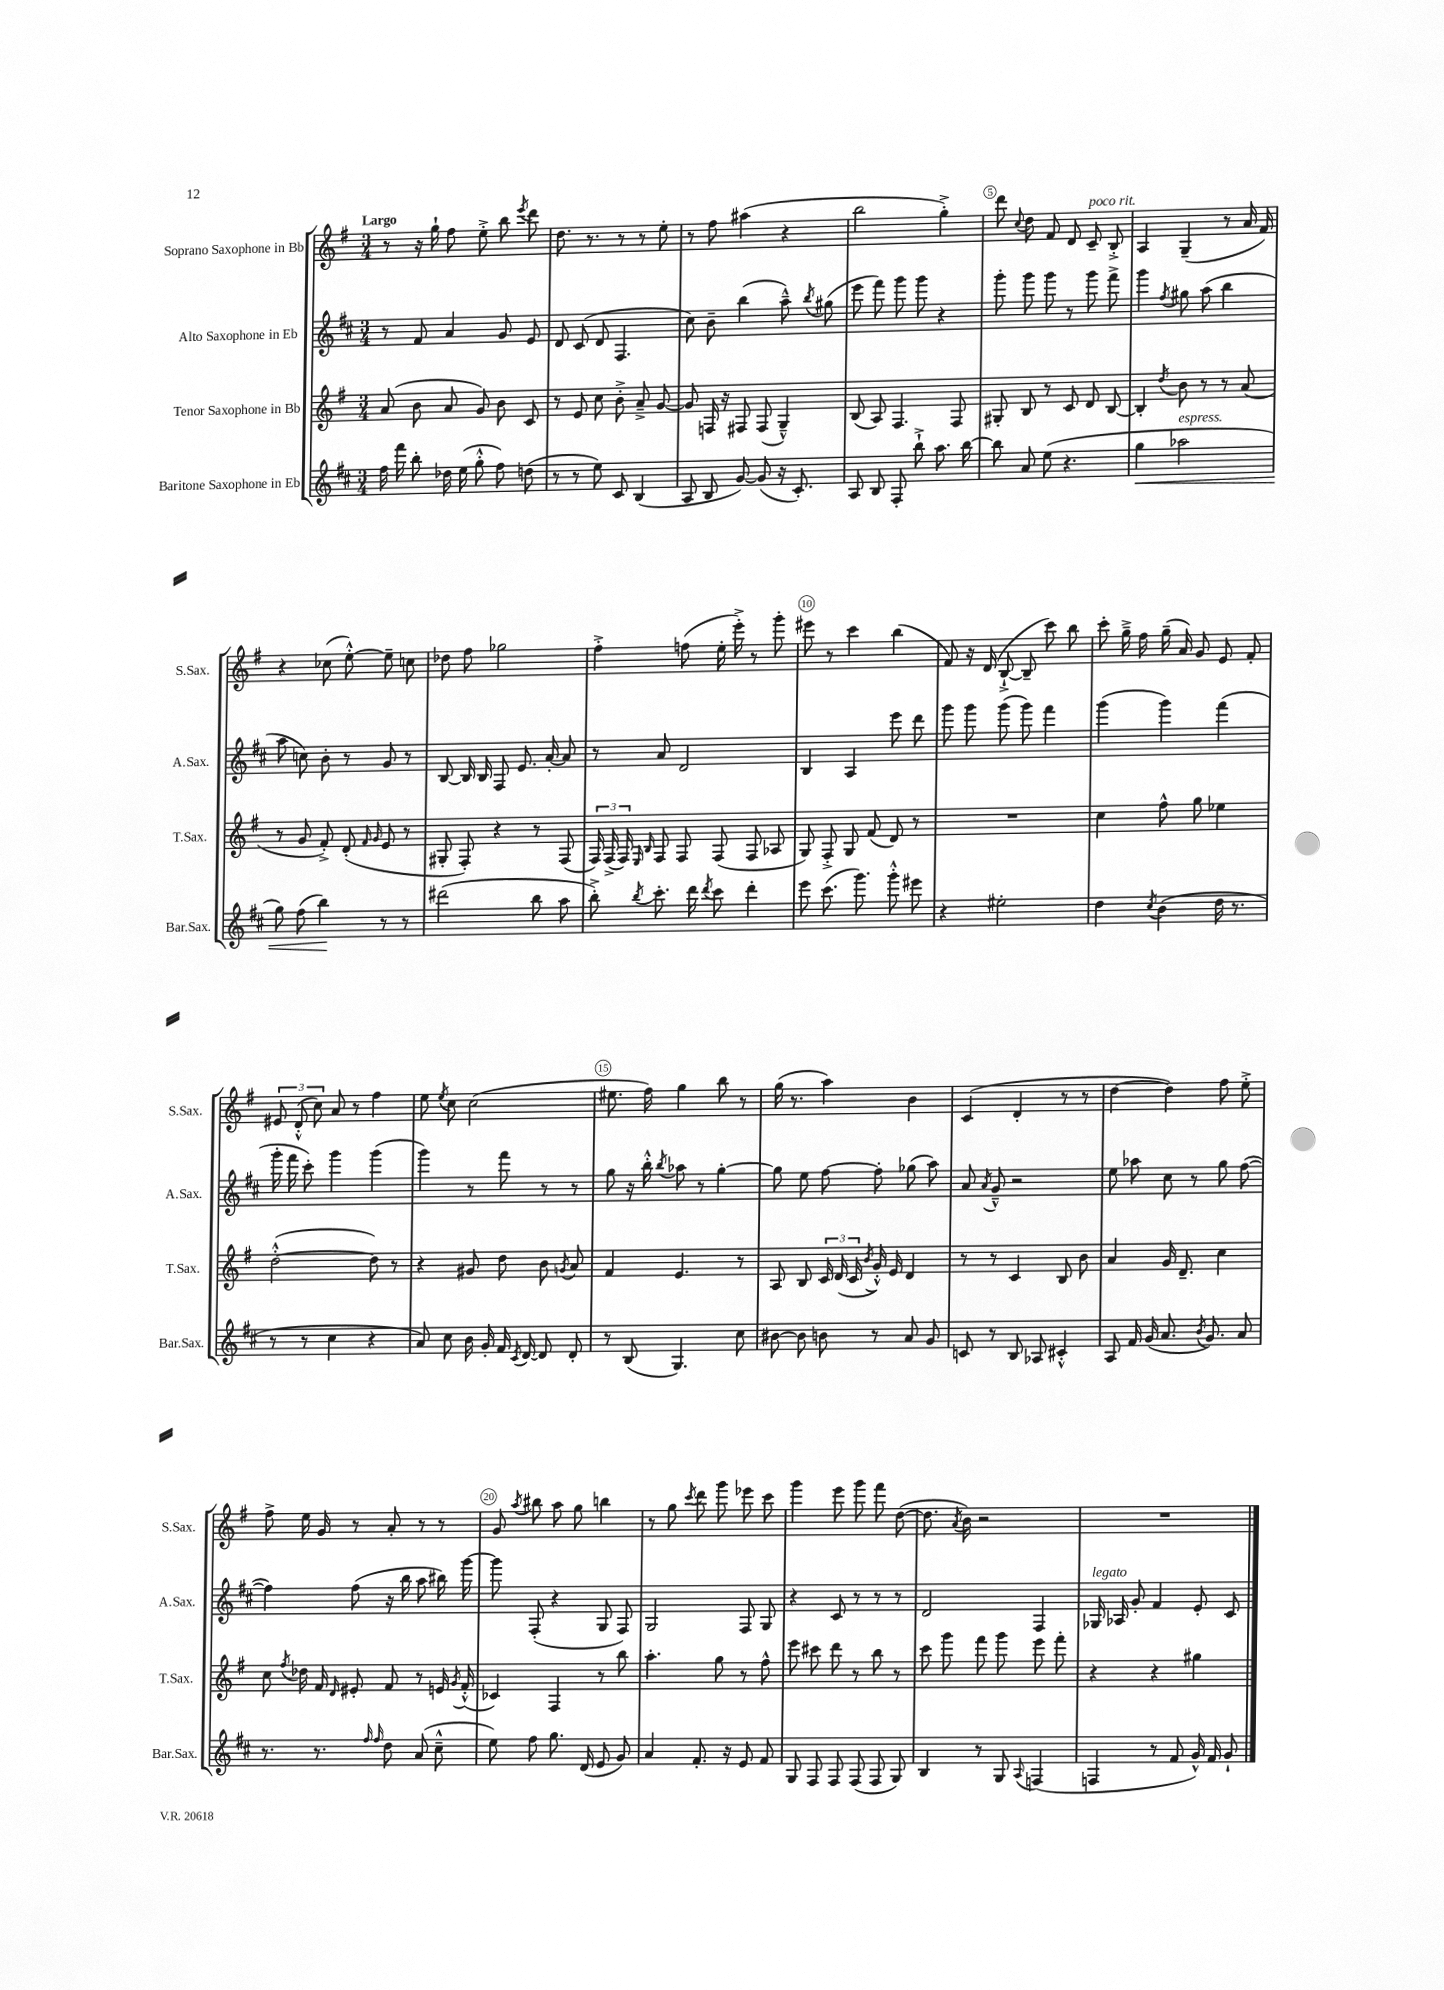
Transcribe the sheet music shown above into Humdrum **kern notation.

**kern	**kern	**kern	**kern
*staff4	*staff3	*staff2	*staff1
*clefG2	*clefG2	*clefG2	*clefG2
*k[f#c#]	*k[f#]	*k[f#c#]	*k[f#]
*M3/4	*M3/4	*M3/4	*M3/4
16ff#	(8a	8r	8r
16fff#	.	.	.
8bb'	8b	8f#	16r
.	.	.	16gg`
16dd-	8a	4a	8ff#
(16ee	.	.	.
8gg'^^	8g)	.	8ee'^
8ff#)	8b	8g	8bb
.	.	.	8qeee
(8dd	8c	8e	8ddd
=	=	=	=
8r	8r	8d	8.dd
8r	8e	(8c#	.
.	.	.	8.r
8ee)	8cc	8d	.
8c#	8b'^	4.F#	8r
(4B	8a~^	.	8r
.	[8g	.	8ee'
=	=	=	=
8A	8g]	8cc#)	8r
8B	16F	8b~	8ff#
.	16r	.	.
[8g)	8F#	(4bb	(4aa#
(8g]	(8F#	.	.
16r	4G~^^)	8aa~^^)	4r
8.c#')	.	.	.
.	.	8qbb	.
.	.	(8gg#	.
=	=	=	=
8A	(8B	8eee	2bb
8B	8A)	8fff#)	.
8F#'	4.F#	8ggg	.
8bb`^	.	8ggg	.
8.aa	.	4r	4gg'^)
.	8F#	.	.
[16bb	.	.	.
=	=	=	=
8bb]	8G#'	8ggg'	8ddd
.	.	.	8qqcc
8a	8B	8ggg	8dd
(8ee	8r	8ggg	8f#
4.r	8c	8r	8d
.	8d	8ggg	8c~
.	[8B	8fff#^	8B'^
=	=	=	=
4gg	4B']	4ggg	4A
.	8qdd	8qff#	.
2aa-	8b	8gg#	(4G~
.	8r	(8aa	.
.	8r	4bb	8r
.	(8a	.	16a
.	.	.	16f#)
=	=	=	=
8gg)	8r	8aa	4r
(8ff#	8g	8cc)	.
4bb)	8f#'^)	8b'	(8cc-
.	(8d'	8r	[8ee'^^)
.	16qqf#	.	.
.	16qqg	.	.
8r	8e	8g	8ee~]
8r	8r	8r	8cc
=	=	=	=
(2ddd#	8G#'	[8B	8dd-
.	8F#')	16B]	8ff#
.	.	16B	.
.	4r	8F#	2gg-
.	.	8.e	.
8bb	8r	.	.
.	.	[16a'	.
8aa	(8F#	8a]	.
=	=	=	=
8bb'^)	24F#)	8r	4ff#'^
.	(24F#^	.	.
.	24F#)	.	.
.	16qqE	.	.
8qbb	16qqB	.	.
8.ccc#'	8F#	8a	.
.	8F#	2d	(8ff
16ddd	.	.	.
8qddd	.	.	.
8ccc#	(8F#	.	16ee'
.	.	.	16eee'^)
4ddd'	8F#	.	8r
.	8A-	.	8ggg'
=	=	=	=
8eee	8G)	4B	8eee#
(8.ccc#	8F#'^	.	8r
.	8G	4A	4ccc
8.ggg)	.	.	.
.	(8f#	.	.
8ggg'^^	8d)	8eee	(4bb
8eee#	8r	8ddd	.
=	=	=	=
4r	2.r	8ggg	8f#)
.	.	8ggg	16r
.	.	.	(16d
2ee#'	.	(8ggg	[8B`^
.	.	8ggg)	8B~]
.	.	4fff#	8ccc)
.	.	.	8bb
=	=	=	=
4dd	4cc	(4ggg	8ccc'
.	.	.	16gg~^
.	.	.	16ff#
8qcc#	.	.	.
(4b	8ff#^^	4ggg)	(16gg~
.	.	.	16a)
.	8gg	.	8g
16dd	4ee-	(4fff#	8e
8.r	.	.	.
.	.	.	8f#'
=	=	=	=
8r	([2dd'^^	16ggg'	12e#
.	.	16fff#	.
.	.	.	(12d'^^
8r	.	8ccc#')	.
.	.	.	12cc)
4cc#	.	4ggg	8a
.	.	.	8r
4r	8dd])	(4ggg	4ff#
.	8r	.	.
=	=	=	=
8a)	4r	4ggg)	8ee
.	.	.	8qee
8cc#	.	.	8cc
16b	8g#	8r	(2cc
16g'	.	.	.
16f#	8dd	8fff#	.
8qc#	.	.	.
[16d	.	.	.
8d]	8b	8r	.
.	8qg	.	.
8d'	8a	8r	.
=	=	=	=
8r	4f#	8gg	8.ee#
(8B	.	16r	.
.	.	16bb'^^	16ff#)
.	.	8qbb	.
4.G)	4.e	8aa-	4gg
.	.	8r	.
.	.	[4gg'	8bb
8cc#	8r	.	8r
=	=	=	=
[8b#	8A	8gg]	(16gg
.	.	.	8.r
8b#]	8B	8ee	.
8b	24c	[8ff#	4aa)
.	(24d	.	.
.	24c	.	.
.	8qb	.	.
8r	16g'^^)	8ff#']	.
.	16e	.	.
8a	4d	(8gg-	4b
8g	.	8aa)	.
=	=	=	=
8c	8r	8a	(4c
.	.	8qa	.
8r	8r	8g~^^	.
8B	4c	2r	4d'
8A-	.	.	.
4c#'^^	8B	.	8r
.	8b	.	8r
=	=	=	=
8A	4a	8ee	[4dd
16f#	.	8aa-	.
(16g	.	.	.
8.a	16g	8cc#	4dd])
.	8.d~	.	.
.	.	8r	.
8qb	.	.	.
8.g)	.	.	.
.	4cc	8gg	8ff#
8a	.	([8ff#	8ee'^
=	=	=	=
8.r	8cc	4ff#])	8ff#^
.	8qff#	.	.
.	16dd-	.	16ee
8.r	16f#	.	16g
.	16qqd	.	.
.	8e#'	(8ff#	8r
16qqff#	.	.	.
16qqff#	.	.	.
8dd	8f#	16r	8a'
.	.	16bb	.
(8a	8r	8aa	8r
8cc#~^^	16e	16bb#)	8r
.	8qg	.	.
.	(16f#'^^	[16ggg	.
=	=	=	=
8ee)	4c-)	8ggg]	8g
.	.	.	8qaa
8ff#	.	(8F#'	8bb#
8.gg	4F#	4r	8aa
.	.	.	8gg
(16d	.	.	.
8e	8r	8G	4bb
8g)	8bb	8F#)	.
=	=	=	=
4a	4.aa'	2G	8r
.	.	.	8gg
.	.	.	8qccc
8.f#'	.	.	8ddd
.	8gg	.	8ggg
16r	.	.	.
8e	8r	8F#	8eee-
8f#	8ff#^^	8G	8ccc
=	=	=	=
8G	8eee	4r	4ggg
8F#	8ccc#	.	.
8F#	8ddd	8c#	8eee
(8F#	8r	8r	8ggg
8F#	8bb	8r	8fff#
8G)	8r	8r	([8dd
=	=	=	=
4B	8ccc	2d	8.dd]
.	8ggg	.	.
.	.	.	8qa
.	.	.	16b)
8r	8fff#	.	2r
8G	8ggg	.	.
8qqA	.	.	.
(4F	8eee	4F#	.
.	8fff#'	.	.
=	=	=	=
4F	4r	16G-	2.r
.	.	16A-	.
.	.	8g'	.
8r	4r	4f#	.
8f#	.	.	.
16g^^)	4gg#	8e'	.
16f#	.	.	.
8g`	.	8c#	.
==	==	==	==
*-	*-	*-	*-
